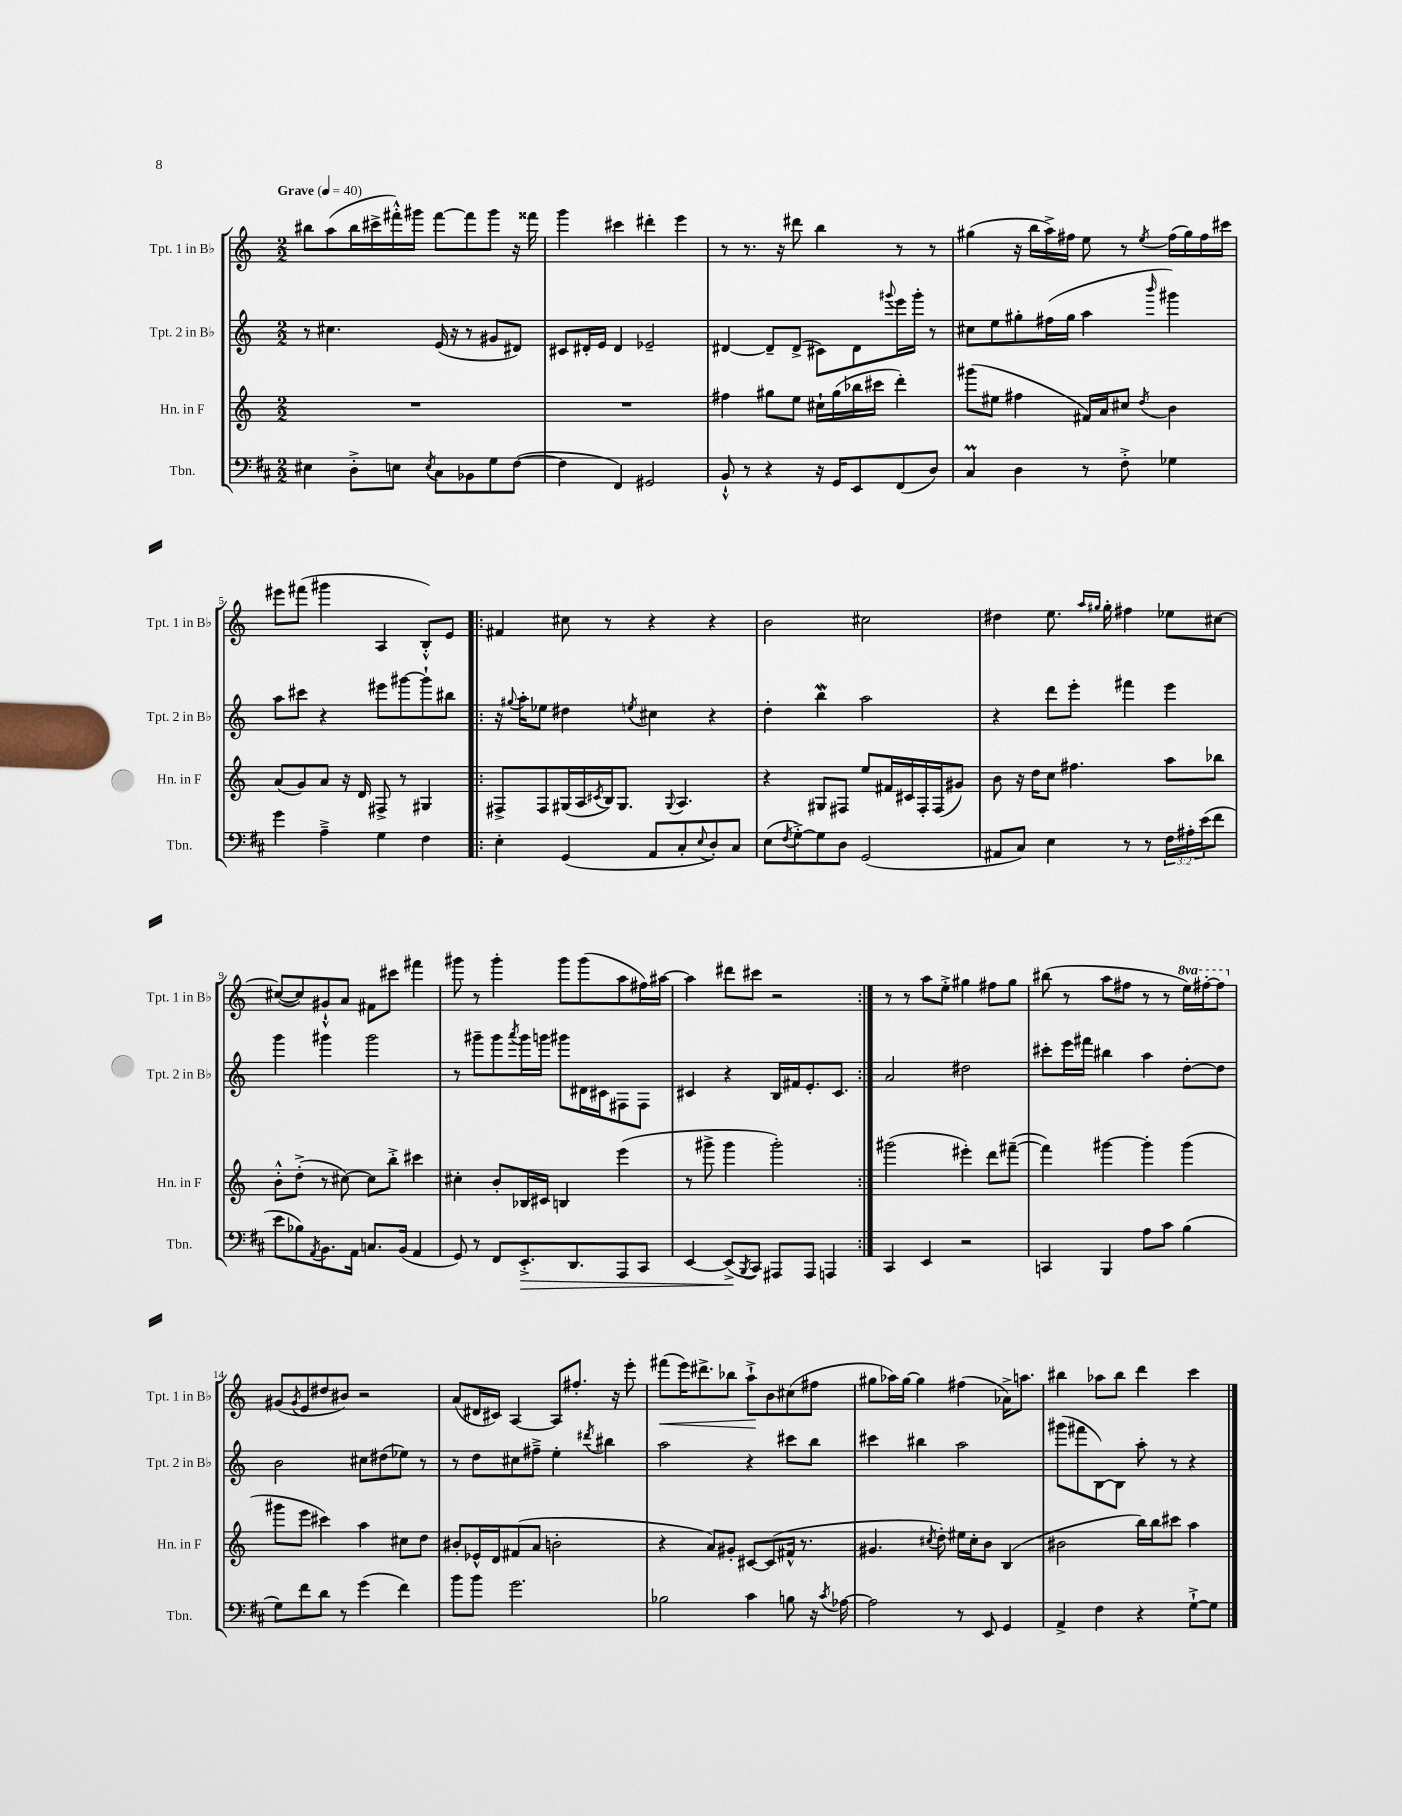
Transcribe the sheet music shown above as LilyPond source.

<<
\new StaffGroup <<
\new Staff = "s0" \with { instrumentName = "Tpt. 1 in Bb" shortInstrumentName = "Tpt. 1 in Bb" } {
    \clef treble \key c \major \numericTimeSignature \time 2/2 \set Staff.ottavationMarkups = #ottavation-simple-ordinals \tempo "Grave" 4 = 40
    bis''8 a''8( bis''16 cis'''16-> fis'''16-.-^) gis'''16 fis'''8~ fis'''8 gis'''8 r16 fisis'''16 |
    g'''4 cis'''4 dis'''4-. e'''4 |
    r8 r8. r16 dis'''8 b''4 r8 r8 |
    gis''4( r16 b''16 a''16->) fis''16 e''8 r8 \acciaccatura { e''8 } fis''16( gis''16) fis''16 cis'''16 |
    eis'''8 fis'''8( gis'''4 a4 b8-.-^) e'8 |
    \repeat volta 2 { fis'4 cis''8 r8 r4 r4 |
    b'2 cis''2 |
    dis''4 e''8. \grace { a''16 gis''16 } gis''16-. fis''4 ees''8 cis''8~ |
    cis''8~( cis''8) gis'8-!-^ a'8 fis'8 cis'''8 fis'''4 |
    gis'''8 r8 gis'''4-. gis'''8 gis'''8( a''8 fis''16) ais''16~ |
    ais''4 dis'''8 cis'''8 r2 | }
    r8 r8 a''8 e''8-.-> gis''4 fis''8 gis''8 |
    bis''8( r8 a''8 fis''8 r8 r8 \ottava #1 e'''16) fis'''16~-. fis'''8 \ottava #0 |
    gis'8( \acciaccatura { gis'8 } e'8 dis''8 bis'8) r2 |
    a'8( dis'16 cis'16) a4~ a8 fis''8.-. r16 e'''8-. |
    fis'''8\<( e'''16) dis'''8.-> bes''8 a''8-!->\! b'8 cis''8( fis''8 |
    gis''8 aes''16) gis''16~ gis''4 fis''4( aes'16->) a''8. |
    bis''4 aes''8 bis''8 d'''4 c'''4 \bar "|." |
}
\new Staff = "s1" \with { instrumentName = "Tpt. 2 in Bb" shortInstrumentName = "Tpt. 2 in Bb" } {
    \clef treble \key c \major \numericTimeSignature \time 2/2
    r8 cis''4. e'16( r16 r8 gis'8 dis'8) |
    cis'8 dis'16-. e'16 dis'4 ees'2-- |
    dis'4~ dis'8-- dis'8->( cis'8) dis'8 \appoggiatura { gis'''8 } e'''16 gis'''16-. r8 |
    cis''8 e''8 gis''8-. fis''16( gis''16 a''4 \grace { b'''16 } gis'''4) |
    a''8 cis'''8 r4 eis'''8 gis'''8~ gis'''8-! bis''8 |
    \repeat volta 2 { r16 \appoggiatura { gis''8 } a''16-. ees''8 dis''4 \acciaccatura { e''8 } cis''4 r4 |
    d''4-. b''4\mordent a''2 |
    r4 d'''8 e'''8-. fis'''4 e'''4 |
    g'''4 gis'''4 gis'''2 |
    r8 gis'''8-- gis'''8 \acciaccatura { a'''8 } gis'''16 g'''16 gis'''8 dis'16 cis'16 fis8 fis8 |
    cis'4 r4 b16 fis'16 e'8.-. cis'8. | }
    a'2 dis''2 |
    cis'''8-. e'''16 fis'''16 bis''4 a''4 d''8~-. d''8 |
    b'2 cis''8 dis''8( ees''8) r8 |
    r8 d''8 cis''8 fis''8---> e''4-. \acciaccatura { dis'''8 } bis''4 |
    a''2 r4 cis'''8 b''8 |
    cis'''4 bis''4 a''2 |
    gis'''8( fis'''8 b8~) b8 a''8-. r8 r4 \bar "|." |
}
\new Staff = "s2" \with { instrumentName = "Hn. in F" shortInstrumentName = "Hn. in F" } {
    \clef treble \key c \major \numericTimeSignature \time 2/2
    R1 |
    R1 |
    fis''4 gis''8 e''8 cis''16-! gis''16( bes''16 cis'''16 d'''4-.) |
    gis'''8( eis''8 fis''4 fis'16) a'16 cis''8 \acciaccatura { d''8 } b'4 |
    a'8( g'8) a'8 r16 d'16 fis8-> r8 gis4 |
    \repeat volta 2 { fis8-> fis8 gis16( a16 \acciaccatura { cis'8 } b16) gis8. \appoggiatura { gis8 } a4. |
    r4 gis8 fis8 e''8 fis'16 cis'16 fis16-. fis16( gis'8) |
    b'8 r16 d''16 c''8 fis''4. a''8 bes''8 |
    b'8-.-^ d''8-.->( r8 cis''8~) cis''8 b''8-.-> cis'''4 |
    cis''4-. b'8-. bes16 cis'16 b4 e'''4( |
    r8 gis'''8-> gis'''4 gis'''2-.) | }
    gis'''2( eis'''4-.) d'''8 fis'''8~--( |
    fis'''4) gis'''4~ gis'''4-. gis'''4( |
    gis'''8 e'''8 cis'''4) a''4 cis''8 d''8 |
    bis'8-. ees'16-^ d'16 fis'8( a'8 b'2-. |
    r4 a'8) gis'8-. cis'8~ cis'8( fis'16-^ r8. |
    gis'4. \acciaccatura { cis''8 } d''8-.) eis''16 cis''16-. b'8 b4( |
    bis'2 b''16) b''16 cis'''8 a''4 \bar "|." |
}
\new Staff = "s3" \with { instrumentName = "Tbn." shortInstrumentName = "Tbn." } {
    \clef bass \key d \major \numericTimeSignature \time 2/2 \override Staff.TupletNumber.text = #tuplet-number::calc-fraction-text
    eis4 d8-.-> e8 \acciaccatura { e8 } cis8 bes,8 g8 fis8~( |
    fis4 fis,4) gis,2 |
    b,8-!-^ r8 r4 r16 g,16 e,8 fis,8( d8) |
    cis4\prall d4 r8 fis8-.-> ges4 |
    g'4 a4---> g4 fis4 |
    \repeat volta 2 { e4-. g,4( a,8 cis8-. \appoggiatura { e8 } d8-.) cis8 |
    e8( \acciaccatura { fis8 } g8~-.->) g8 d8 g,2( |
    ais,8 cis8) e4 r8 r8 \tuplet 3/2 { fis16 ais16-. e'16( } fis'8 |
    e'8 bes8) \acciaccatura { a,8 } b,8. a,16 c8. b,16( a,4 |
    g,8) r8 fis,8 e,8.-.->\> d,8. a,,8 cis,8 |
    e,4~ e,8->\!( \acciaccatura { b,,8 } cis,8) ais,,8 ais,,8 a,,4 | }
    cis,4 e,4 r2 |
    c,4 b,,4 a8 cis'8 b4( |
    g8) fis'8 d'8 r8 g'4( fis'4) |
    b'8 b'8 g'2. |
    bes2 cis'4 b8 r16 \acciaccatura { cis'8 } aes16~ |
    aes2 r8 e,8 g,4 |
    a,4-> fis4 r4 g8~-!-> g8 \bar "|." |
}
>>
>>
